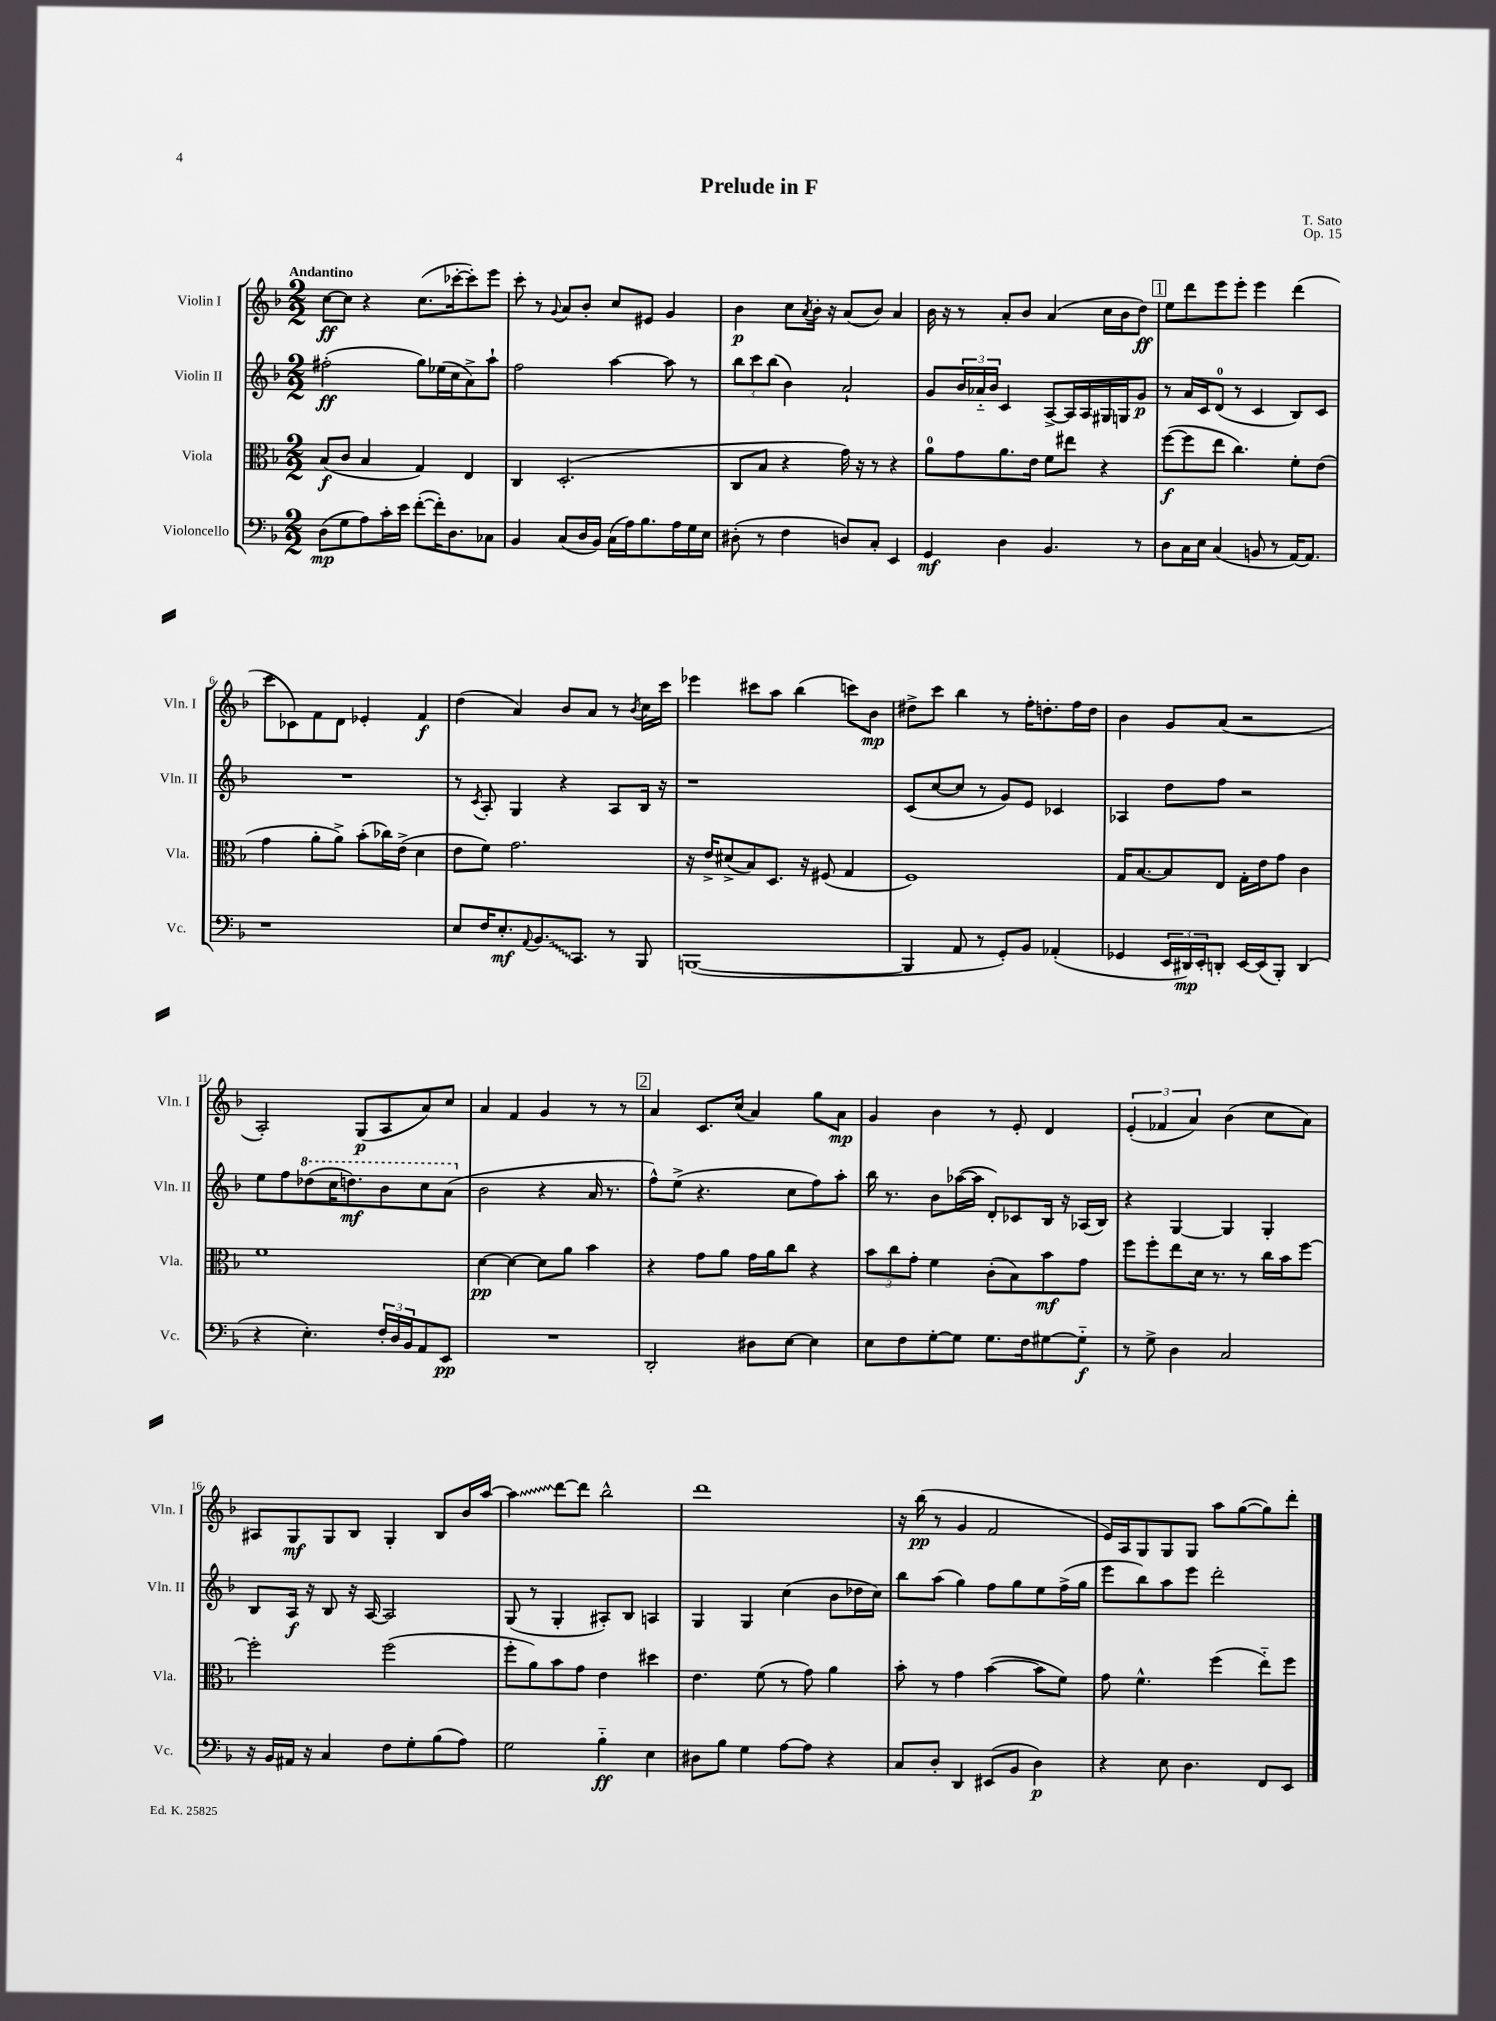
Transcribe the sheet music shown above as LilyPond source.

\header { title = "Prelude in F" composer = "T. Sato" opus = "Op. 15" }
<<
\new StaffGroup <<
\new Staff = "s0" \with { instrumentName = "Violin I" shortInstrumentName = "Vln. I" } {
    \clef treble \key f \major \numericTimeSignature \time 2/2 \tempo "Andantino"
    c''8~\ff c''8 r4 c''8.( ces'''16~-. ces'''8-.) e'''8 |
    c'''8-. r8 \appoggiatura { g'8 } a'8 bes'8-. c''8 eis'8 g'4 |
    bes'4\p c''8 \acciaccatura { a'8 } bes'16-. r16 a'8( bes'8) a'4 |
    bes'16 r16 r8 a'8-. bes'8 a'4( c''16 bes'16 d''8\ff) |
    \mark \markup { \box "1" } e''8 d'''8 e'''8 e'''8-. e'''4 d'''4( |
    c'''8 ces'8) f'8 d'8 ees'4-. f'4\f |
    d''4( a'4) bes'8 a'8 r8 \acciaccatura { bes'8 } c''16 c'''16 |
    ees'''4 cis'''8 a''8 bes''4( c'''8) bes'8\mp |
    dis''8-> c'''8 bes''4 r8 f''16-. d''8.-. f''16 d''16 |
    bes'4 g'8 a'8( r2 |
    a2-.) g8\p( a8 a'8) c''8 |
    a'4 f'4 g'4 r8 r8 |
    \mark \markup { \box "2" } a'4 c'8. c''16( a'4) g''8 a'8\mp |
    g'4 bes'4 r8 e'8-. d'4 |
    \tuplet 3/2 { e'4-.( fes'4 a'4) } bes'4( c''8 a'8) |
    ais8 g8\mf g8 bes8 g4-. bes8 bes'16 a''16~ |
    \once \override Glissando.style = #'zigzag a''4\glissando d'''8~ d'''8 bes''2-^ |
    d'''1 |
    r16 bes''16\pp( r8 g'4 f'2 |
    e'16) a16 g8 g8 g8 a''8 g''8~( g''8) d'''8-. \bar "|." |
}
\new Staff = "s1" \with { instrumentName = "Violin II" shortInstrumentName = "Vln. II" } {
    \clef treble \key f \major \numericTimeSignature \time 2/2
    fis''2-.\ff( g''8) ees''16( c''16 a'8->) a''8-! |
    f''2 a''4~ a''8 r8 |
    \tuplet 3/2 { bes''8 c'''8 bes''8( } bes'4) a'2-! |
    g'8 \tuplet 3/2 { bes'16 aes'16-_ bes'16 } c'4 a8~-> a16 a16 gis16 g16 g'8\p |
    \mark \markup { \box "1" } r8 a'16 c'16 d'8-0( r8 c'4 bes8) c'8 |
    R1 |
    r8 \acciaccatura { c'8 } a8-. g4 r4 a8 bes16 r16 |
    r1 |
    c'8( c''8~ c''8 r8 g'8) e'8 ces'4 |
    aes4 d''8 f''8 r2 |
    e''8 f''8 \ottava #1 des'''8( c'''16 d'''8.\mf) bes''8 c'''8 a''8( \ottava #0 |
    bes'2 r4 a'16 r8. |
    \mark \markup { \box "2" } f''8-^) e''8->( r4. c''8 f''8) a''8-. |
    bes''16 r8. bes'8 aes''16~( aes''16 d'8-.) ces'8 bes16 r16 aes16( bes16) |
    r4 g4~ g4 g4-. |
    bes8 a16\f r16 bes8 r16 a16~ a2 |
    g8( r8 g4-. ais8-.) bes8 a4 |
    g4 g4 c''4( bes'8 des''16 c''16) |
    bes''8 a''8( g''4) f''8 g''8 e''8 f''16->( g''16 |
    e'''8 bes''8) a''8 e'''8 d'''2-. \bar "|." |
}
\new Staff = "s2" \with { instrumentName = "Viola" shortInstrumentName = "Vla." } {
    \clef alto \key f \major \numericTimeSignature \time 2/2
    bes8\f( c'8 bes4 g4) e4 |
    c4 d2.-.( |
    c8 bes8 r4 g'16) r16 r8 r4 |
    a'8-0 g'8 a'8. e'16 f'8 eis''8 r4 |
    \mark \markup { \box "1" } f''8~\f( f''8 e''8 c''4.) f'8-. e'8( |
    g'4 a'8-. a'8->) bes'8-.( ces''16) e'16->( d'4 |
    e'8 f'8) g'2. |
    r16 e'16-> dis'8->( bes8) d8. r16 fis8( g4 |
    f1) |
    g16 bes8.~ bes8 e8 g16-. e'16 g'8 c'4 |
    f'1 |
    d'4~\pp d'4~ d'8 a'8 bes'4 |
    \mark \markup { \box "2" } r4 g'8 a'8 g'16 a'16 c''8 r4 |
    \tuplet 3/2 { bes'8 c''8 g'8-. } f'4 c'8-.( bes8) bes'8\mf g'8 |
    f''8 f''8-. e''8 d'16 r8. r8 c''16 bes'16 f''8~ |
    f''2-. f''2( |
    f''8-. a'8) bes'8 g'8 e'4 dis''4 |
    e'4. f'8( r8 g'8) a'4 |
    bes'8-. r8 g'4 bes'4~( bes'8 f'8) |
    g'8 f'4.-^ f''4( e''8-_) f''8 \bar "|." |
}
\new Staff = "s3" \with { instrumentName = "Violoncello" shortInstrumentName = "Vc." } {
    \clef bass \key f \major \numericTimeSignature \time 2/2
    d8\mp( g8 a8) c'16-. e'16 f'8~-.( f'16-.) d8. ces8 |
    bes,4 c8( d16 bes,16) c16( a16) bes8. a16 g16 e16 |
    dis8-.( r8 f4 d8) c8-. e,4 |
    g,4\mf d4 bes,4. r8 |
    \mark \markup { \box "1" } d8 c16 e16 c4( b,8 r8 a,16~) a,8. |
    r1 |
    e8 f16 e8.-.\mf \appoggiatura { a,8 } \once \override Glissando.style = #'zigzag bes,8.\glissando c,8. r8 bes,,8 |
    b,,1~( |
    b,,4 a,8 r8 g,8-.) bes,8 aes,4-.( |
    ges,4 \tuplet 3/2 { e,16 dis,16\mp) e,16-. } d,8-. e,16~ e,16( bes,,8-.) d,4( |
    r4 e4.-.) \tuplet 3/2 { f16-. d16 bes,16 } a,8 e,8\pp |
    R1 |
    \mark \markup { \box "2" } d,2-. dis8 e8~ e4 |
    e8 f8 g8~-. g8 g8. f16 gis8~ gis8-_\f |
    r8 g8-> d4 c2 |
    r16 bes,16 ais,16 r16 c4 f8 g8-. bes8( a8) |
    g2 bes4-_\ff e4 |
    dis8 bes8 g4 a8~ a8 r4 |
    c8 d8-. d,4 eis,8( bes,8 d4\p) |
    r4 e8 d4. f,8 e,8 \bar "|." |
}
>>
>>
